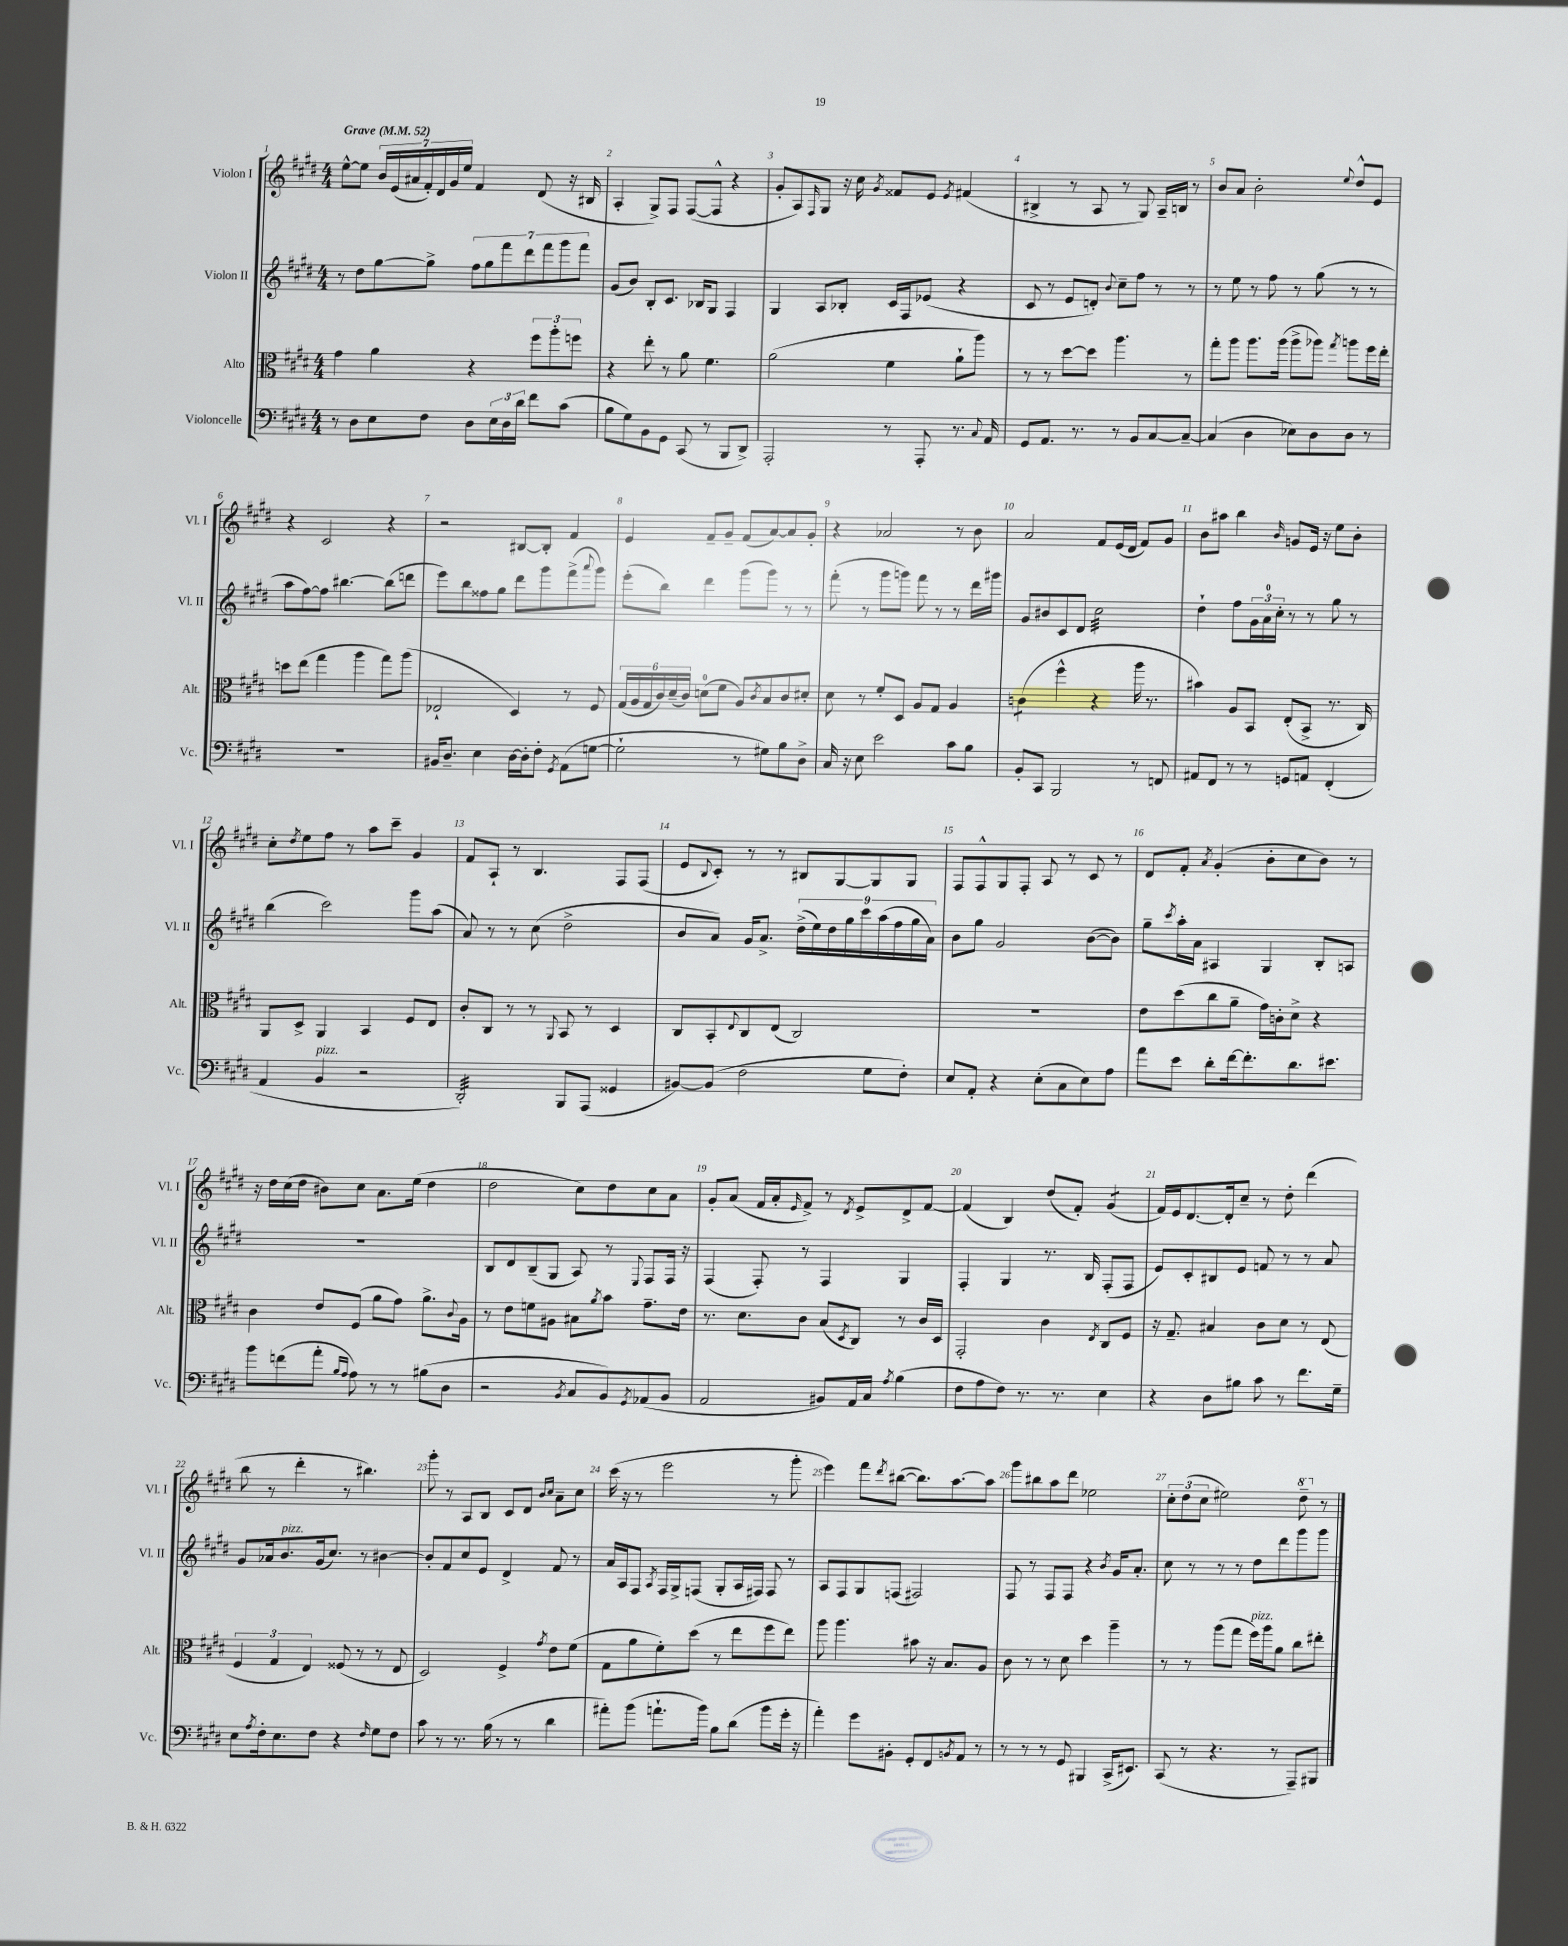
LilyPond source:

<<
\new StaffGroup <<
\new Staff = "s0" \with { instrumentName = "Violon I" shortInstrumentName = "Vl. I" } {
    \clef treble \key e \major \numericTimeSignature \time 4/4 \tempo "Grave" 4 = 52
    e''8~-^ e''8 \tuplet 7/4 { b'16 e'16( ais'16 fis'16-.) dis'16 gis'16 e''16 } fis'4 dis'8( r16 bis16 |
    a4-. gis8->) fis8 fis8~( fis8-^ r4 |
    gis'8-. a8) \grace { fis16 } gis8 r16 cis''16 \acciaccatura { gis'8 } fisis'8 e'8 \acciaccatura { e'8 } fis'4( |
    bis4-> r8 a8 r8 gis8) a16-- b16 r8 |
    b'8 a'8 b'2-. \appoggiatura { e''8 } dis''8-^ e'8 |
    r4 cis'2 r4 |
    r2 bis8~ bis8-. fis'4 |
    e'4 fis'8-- gis'8-- fis'8( a'8~) a'8 gis'8-. |
    r4 aes'2 r8 b'8 |
    a'2 fis'8 e'16( dis'16 fis'8) gis'8 |
    b'8 ais''8 b''4 \grace { b'16 } g'8 e'16 r16 e''8 b'8-. |
    cis''8-. \acciaccatura { dis''8 } e''8 fis''8 r8 a''8 cis'''8-- gis'4 |
    fis'8 a8-! r8 b4. fis8 fis8( |
    e'8 \appoggiatura { b8 } cis'8-.) r8 r8 bis8 gis8~ gis8 gis8 |
    fis8 fis8-^ gis8 fis8-. a8 r8 cis'8 r8 |
    dis'8 fis'8-. \acciaccatura { a'8 } gis'4-.( b'8-. cis''8 b'8) r8 |
    r16 dis''16 cis''16( dis''16 bis'8) cis''8 a'8. e''16( dis''4 |
    dis''2 cis''8) dis''8 cis''8 a'8 |
    gis'8-. a'8( fis'16 a'16-. \grace { e'16 } fis'8->) r8 \acciaccatura { dis'8 } e'8-> dis'8-> fis'8~ |
    fis'4( b4) dis''8( fis'8-.) gis'4:8( |
    fis'16) e'16 dis'8.~ dis'16-. cis''8-- r8 dis''8-. dis'''4( |
    b''8 r8 dis'''4-. r8 bis''4.) |
    gis'''8-. r8 a8 b8 cis'8 dis'8 \grace { b'16 cis''16 } a'8-- cis''8 |
    cis'''16( r16 r8 e'''2 r8 gis'''8-. |
    e'''4) fis'''8 \acciaccatura { dis'''8 } bis''8~( bis''8.) a''8.~ a''8 |
    gis'''8 bis''8 a''8 dis'''8 ees''2 |
    \tuplet 3/2 { cis''8-. dis''8( cis''8 } eis''2) \ottava #1 dis'''8-- \ottava #0 r8 \bar "|." |
}
\new Staff = "s1" \with { instrumentName = "Violon II" shortInstrumentName = "Vl. II" } {
    \clef treble \key e \major \numericTimeSignature \time 4/4
    r8 dis''8 gis''8~ gis''8-> \tuplet 7/4 { fis''8 gis''8 fis'''8 dis'''8 fis'''8 gis'''8 fis'''8 } |
    gis'8( b'8) b8-. cis'8. bes16 gis8 fis4 |
    gis4 a8 bes8-. cis'16 fis16 ees'8( r4 |
    cis'8 r8 e'8 d'8-.) \appoggiatura { b'8 } cis''8-- fis''8 r8 r8 |
    r8 e''8 r8 fis''8 r8 gis''8( r8 r8 |
    a''8 fis''8~) fis''8 bis''4.~ bis''8( d'''8 |
    e'''8) b''8 fisis''8 gis''8 dis'''8 gis'''8 fis'''8->( \appoggiatura { a'''8 } gis'''8) |
    e'''8-.( b''8) dis'''4 gis'''8( gis'''8) r8 r8 |
    fis'''8-.( r8 gis'''8 g'''8) fis'''8 r8 r8 dis'''16 gis'''16 |
    gis'8 bis'8 cis'8 dis'8 cis''2:32 |
    dis''4-! fis''8 \tuplet 3/2 { gis'16 a'16-0 cis''16-. } r8 r8 gis''8 r8 |
    b''4( cis'''2) gis'''8 a''8( |
    a'8) r8 r8 cis''8( dis''2-> |
    b'8 a'8) gis'16 a'8.-> \tuplet 9/8 { dis''16->( e''16) dis''16 gis''16 cis'''16 a''16( fis''16 gis''16 a'16) } |
    b'8 gis''8 gis'2 b'8~( b'8) |
    gis''8-- \acciaccatura { cis'''8 } a''16-. a'16 ais4 gis4 b8-. a8 |
    R1 |
    b8 dis'8 b8--( gis8 a8) r8 \appoggiatura { e8 } fis8 fis16 r16 |
    fis4( fis8-.) r8 fis4 gis4 |
    fis4-. gis4 r8. b16 fis8-.( fis8 |
    e'8) cis'8-. bis8 e'8 f'8 r8 r8 a'8 |
    gis'8 aes'16 b'8.^\markup { \italic "pizz." } gis'16( cis''8.) r8 bis'4~ |
    bis'8-. fis'8 cis''8 e'8 dis'4-> fis'8 r8 |
    a'16 a16 fis8 \acciaccatura { a8 } fis16 gis16-> f8( gis8-. a16 fis16) fis8 r8 |
    a8 fis8 gis8 f8( fis2) |
    fis8 r8 fis8 fis8 r4 \acciaccatura { b'8 } gis'16 a'8.-. |
    cis''8 r8 r8 r8 dis''8 dis'''8 gis'''8 gis'''8 \bar "|." |
}
\new Staff = "s2" \with { instrumentName = "Alto" shortInstrumentName = "Alt." } {
    \clef alto \key e \major \numericTimeSignature \time 4/4
    gis'4 a'4 r4 \tuplet 3/2 { fis''8 a''8-. f''8 } |
    r4 e''8-. r8 a'8 fis'4. |
    a'2( fis'4 a'8-! a''8) |
    r8 r8 dis''8~ dis''8 a''4. r8 |
    gis''8-. a''8 a''8. a''16( a''8-> aes''8) \acciaccatura { gis''8 } a''8 fis''16 e''16-. |
    d''8 e''8( gis''4 a''4 gis''8) a''8( |
    ees2-! dis4) r8 fis8 |
    \tuplet 6/4 { gis16( a16 gis16 cis'16) dis'16--( cis'16) } d'8-0( fis'8 a8) \acciaccatura { cis'8 } b8 cis'8 dis'8-. |
    dis'8 r8 fis'8-. dis8 a8 gis8 a4 |
    c'4:8( fis''4-^ r4 a''16 r8. |
    bis'4) a8 b,8 e8-.( b,8-> r8. cis16) |
    a,8 dis8-> a,4 b,4 fis8 e8 |
    cis'8-. cis8 r8 r8 \appoggiatura { a,8 } b,8 r8 dis4 |
    cis8 b,8-. \appoggiatura { e8 } cis8 e8( cis2) |
    R1 |
    e'8 dis''8( cis''8 a'8-- gis'16) c'16-. dis'8-> r4 |
    cis'4 e'8 fis8( a'8 gis'8) a'8.-> \appoggiatura { cis'8 } a16 |
    r8 e'8 f'8 ais8 bis8 \acciaccatura { a'8 } b'8 gis'8.-- e'16 |
    r8. dis'8. cis'8 b8( \acciaccatura { dis8 } cis8) r8 cis'16 dis16 |
    gis,2-. cis'4 \acciaccatura { e8 } cis8 fis8 |
    r16 gis8.-- bis4 cis'8 dis'8 r8 e8( |
    \tuplet 3/2 { fis4 gis4 e4) } fisis8( r8 r8 e8 |
    dis2) fis4-> \acciaccatura { gis'8 } e'8 fis'8( |
    gis8 a'8 fis'8-.) dis''8( r8 e''8 fis''8 e''8) |
    a''8 a''4. bis'8 r16 b8. a8 |
    cis'8 r8 r8 dis'8 dis''4 a''4-- |
    r8 r8 a''8( gis''8 fis''16^\markup { \italic "pizz." }) a''16 a'8 cis''8 eis''8-. \bar "|." |
}
\new Staff = "s3" \with { instrumentName = "Violoncelle" shortInstrumentName = "Vc." } {
    \clef bass \key e \major \numericTimeSignature \time 4/4
    r8 dis8 e8 fis8 dis8 \tuplet 3/2 { e16 dis16 dis'16 } fis'8 cis'8( |
    b8 gis8) b,8 gis,8 cis,8( r8 b,,8 dis,8->) |
    a,,2-. r8 a,,8-. r8. \appoggiatura { cis8 } a,16 |
    gis,8 a,8. r8. r8 b,8 cis8~ cis8~-- |
    cis4( dis4 ees8) dis8 dis8 r8 |
    R1 |
    bis,16 dis8.-- e4 dis16~ dis16-. fis8-. \acciaccatura { gis,8 } a,8( g8~ |
    g2-! r8 gis8) b8 dis8-> |
    cis16 r16 e8 e'2 cis'8 b8 |
    b,8-. cis,8 b,,2 r8 f,8 |
    ais,8 fis,8 r8 r8 g,8 a,8 fis,4-.( |
    a,4 b,4^\markup { \italic "pizz." } r2 |
    dis,2:32-.) b,,8 a,,8( gisis,4 |
    bis,8~) bis,8( fis2 gis8 fis8-.) |
    e8 a,8-. r4 e8-.( cis8 e8) a8 |
    a'8 e'8 dis'8-. fis'16~ fis'8.-. dis'8. eis'8. |
    b'8 f'8( a'8-. \grace { b16 a16 } a8) r8 r8 bis8( dis8 |
    r2 \acciaccatura { b,8 } cis8 b,8) \acciaccatura { gis,8 } aes,8( b,8 |
    a,2 bis,8) a,16 cis16 \acciaccatura { a8 } b4( |
    fis8 a8 fis8) r8. r8. e4 |
    r4 dis8 bis8 cis'8 r8 fis'8. gis16-- |
    e8 \acciaccatura { a8 } fis16-. e8. fis8 r4 \grace { fis16 } gis8 fis8 |
    cis'8 r8 r8. b16( r8 r8 dis'4 |
    ais'8-.) b'8( a'8.-! b'16) b8 dis'8( b'8 gis'16-. r16 |
    a'4-.) gis'8 bis,8-. gis,8-. fis,8 \acciaccatura { b,8 } a,8 r8 |
    r8 r8 r8 gis,8 bis,,4 cis,16->( eis,8.) |
    cis,8( r8 r4. r8 a,,8--) bis,,8 \bar "|." |
}
>>
>>
\layout { \context { \Score \override BarNumber.break-visibility = ##(#f #t #t) barNumberVisibility = #all-bar-numbers-visible } }
